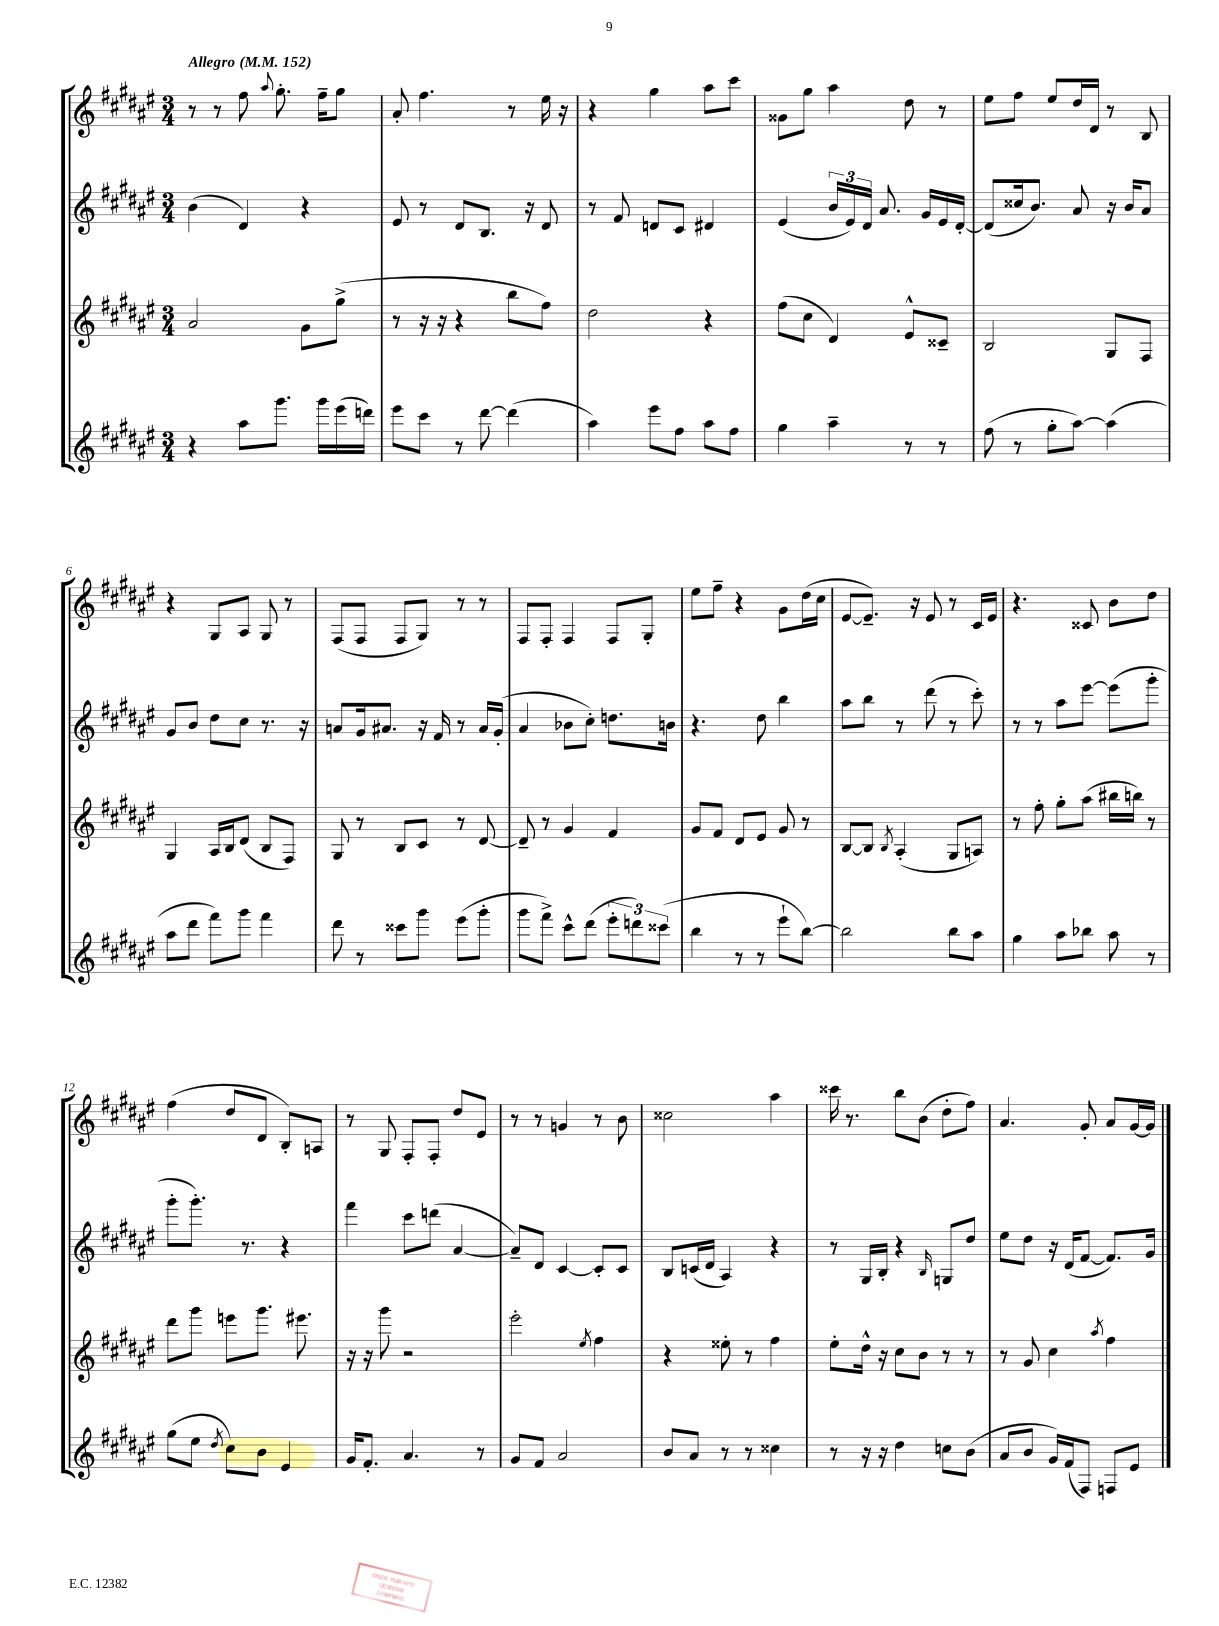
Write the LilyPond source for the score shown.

<<
\new StaffGroup <<
\new Staff = "s0" {
    \clef treble \key fis \major \numericTimeSignature \time 3/4 \tempo "Allegro" 4 = 152
    \autoBeamOff r8 r8 fis''8 \appoggiatura { ais''8 } gis''8.-. fis''16[-- gis''8] |
    ais'8-. fis''4. r8 eis''16 r16 |
    r4 gis''4 ais''8[ cis'''8] |
    gisis'8[ gis''8] ais''4 dis''8 r8 |
    eis''8[ fis''8] eis''8[ dis''16 dis'16] r8 b8 |
    r4 gis8[ ais8] gis8 r8 |
    fis8[( fis8] fis8[ gis8]) r8 r8 |
    fis8[ fis8]-. fis4 fis8[ gis8]-. |
    eis''8[ fis''8]-- r4 gis'8[ dis''16( cis''16] |
    eis'8[~ eis'8.]--) r16 eis'8 r8 cis'16[ eis'16] |
    r4. cisis'8 b'8[ dis''8] |
    fis''4( dis''8[ dis'8] b8[-.) a8] |
    r8 gis8 fis8[-. fis8]-. dis''8[ eis'8] |
    r8 r8 g'4 r8 b'8 |
    cisis''2 ais''4 |
    cisis'''16 r8. b''8[ b'8]( dis''8[-. fis''8]) |
    ais'4. gis'8-. ais'8[ gis'16~ gis'16] \bar "|." |
}
\new Staff = "s1" {
    \clef treble \key fis \major \numericTimeSignature \time 3/4
    \autoBeamOff b'4( dis'4) r4 |
    eis'8 r8 dis'8[ b8.] r16 dis'8 |
    r8 fis'8 d'8[ cis'8] dis'4 |
    eis'4( \tuplet 3/2 { b'16[ eis'16) dis'16] } ais'8. gis'16[ eis'16 dis'16]~-. |
    dis'8[( cisis''16 b'8.]) ais'8 r16 b'16[ ais'8] |
    gis'8[ b'8] dis''8[ cis''8] r8. r16 |
    a'8[ gis'16 ais'8.] r16 fis'16 r8 ais'16[ gis'16]-.( |
    ais'4 bes'8[ cis''8]-.) d''8.[ b'16] |
    r4. dis''8 b''4 |
    ais''8[ b''8] r8 dis'''8( r8 cis'''8-.) |
    r8 r8 ais''8[ eis'''8]~ eis'''8[( gis'''8]-. |
    gis'''8[-. gis'''8.]-.) r8. r4 |
    fis'''4 cis'''8[ d'''8]( ais'4~ |
    ais'8[--) dis'8] cis'4~ cis'8[-. cis'8] |
    b8[ c'16( dis'16] ais4) r4 |
    r8 gis16[ b16]-. r4 \grace { b16 } g8[ dis''8] |
    eis''8[ dis''8] r16 dis'16[( fis'8]~ fis'8.[) gis'16] \bar "|." |
}
\new Staff = "s2" {
    \clef treble \key fis \major \numericTimeSignature \time 3/4
    \autoBeamOff ais'2 gis'8[ gis''8]->( |
    r8 r16 r16 r4 b''8[ fis''8]) |
    dis''2 r4 |
    fis''8[( cis''8] dis'4) eis'8[-^ cisis'8]-- |
    b2 gis8[ fis8] |
    gis4 ais16[ b16 dis'8]( b8[ fis8]) |
    gis8 r8 b8[ cis'8] r8 dis'8~ |
    dis'8-- r8 gis'4 fis'4 |
    gis'8[ fis'8] dis'8[ eis'8] gis'8 r8 |
    b8[~ b8] \acciaccatura { b8 } ais4-.( gis8[ a8]) |
    r8 fis''8-. gis''8[-. ais''8]( bis''16[ b''16]) r8 |
    dis'''8[ gis'''8] e'''8[ gis'''8.] eis'''8. |
    r16 r16 gis'''8 r2 |
    eis'''2-. \acciaccatura { eis''8 } fis''4 |
    r4 eisis''8-. r8 fis''4 |
    eis''8[-. dis''16]-^ r16 cis''8[ b'8] r8 r8 |
    r8 gis'8 cis''4 \acciaccatura { ais''8 } fis''4 \bar "|." |
}
\new Staff = "s3" {
    \clef treble \key fis \major \numericTimeSignature \time 3/4
    \autoBeamOff r4 ais''8[ gis'''8.] gis'''16[ eis'''16( d'''16]) |
    eis'''8[ cis'''8] r8 dis'''8~ dis'''4( |
    ais''4) eis'''8[ fis''8] ais''8[ fis''8] |
    gis''4 ais''4-- r8 r8 |
    fis''8( r8 gis''8[-. ais''8]~) ais''4( |
    ais''8[ dis'''8] fis'''8[) gis'''8] fis'''4 |
    dis'''8 r8 cisis'''8[ gis'''8] eis'''8[( gis'''8]-. |
    gis'''8[ fis'''8]->) cis'''8[-^ dis'''8]( \tuplet 3/2 { eis'''8[-. d'''8) cisis'''8]( } |
    b''4 r8 r8 eis'''8[-! b''8]~) |
    b''2 b''8[ ais''8] |
    gis''4 ais''8[ bes''8] ais''8 r8 |
    gis''8[( eis''8] \acciaccatura { dis''8 } cis''8[) b'8] eis'4 |
    gis'16[ fis'8.]-. ais'4. r8 |
    gis'8[ fis'8] ais'2 |
    b'8[ ais'8] r8 r8 cisis''4 |
    r8 r16 r16 dis''4 c''8[ b'8]( |
    ais'8[ b'8] gis'16[) fis'16( fis8]) f8[ eis'8] \bar "|." |
}
>>
>>
